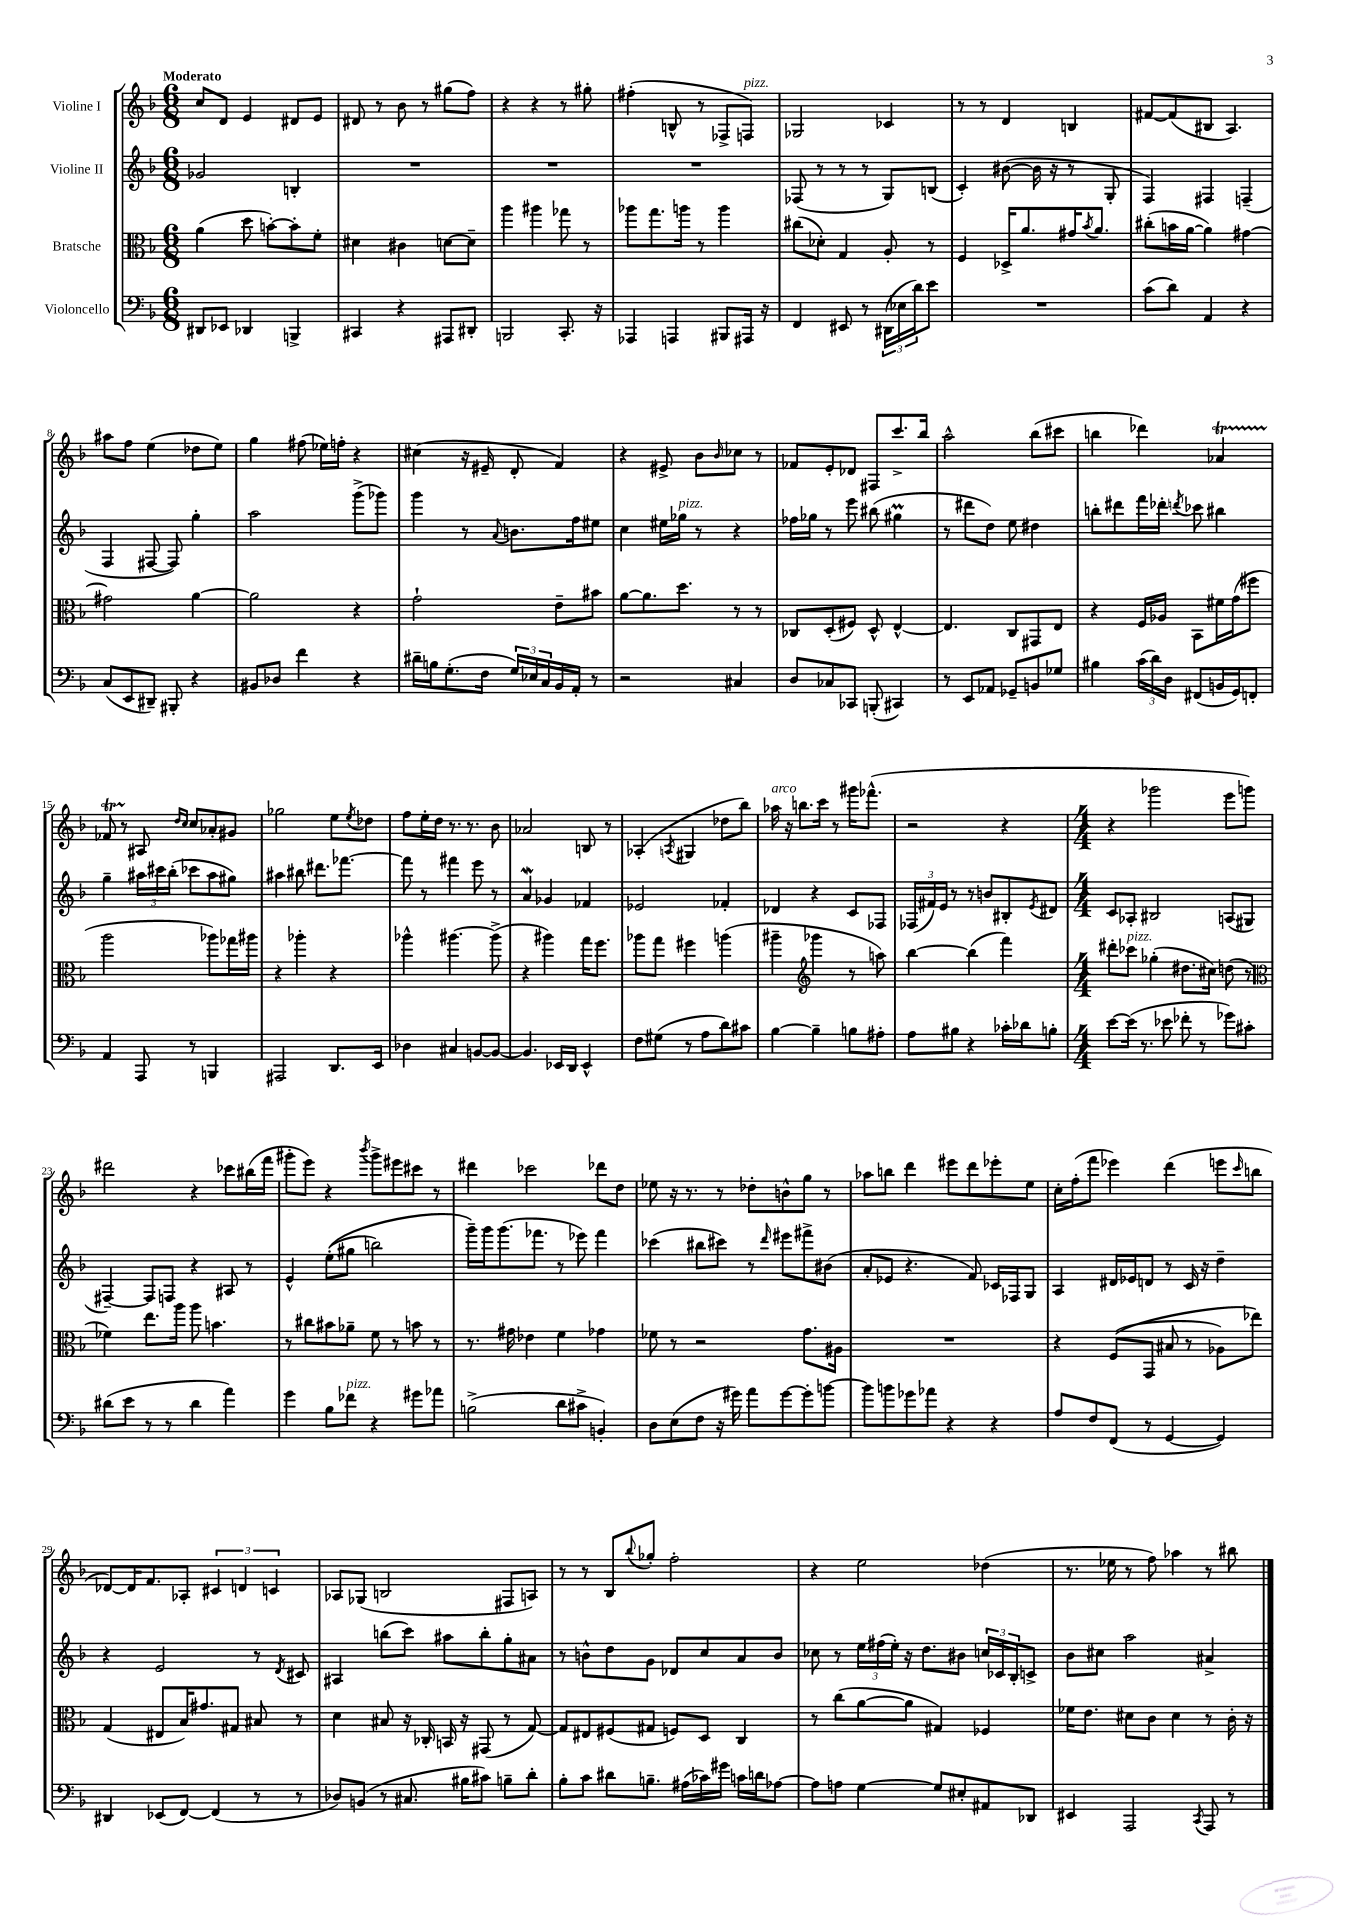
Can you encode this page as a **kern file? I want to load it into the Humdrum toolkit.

**kern	**kern	**kern	**kern
*staff4	*staff3	*staff2	*staff1
*clefF4	*clefC3	*clefG2	*clefG2
*k[b-]	*k[b-]	*k[b-]	*k[b-]
*M6/8	*M6/8	*M6/8	*M6/8
8DD#	(4a	2g-	8cc
8EE-	.	.	8d
4DD-	8dd	.	4e
.	[8b')	.	.
4BBB^	8b']	4B'	8d#
.	8f'	.	8e
=	=	=	=
4CC#	4d#	2.r	8d#
.	.	.	8r
4r	4c#	.	8b-
.	.	.	8r
8AAA#	[8d	.	(8gg#
8DD#'	8d~]	.	8ff)
=	=	=	=
2BBB	4aa	2.r	4r
.	4aa#	.	4r
8.CC'	8gg-	.	8r
.	8r	.	8gg#'
16r	.	.	.
=	=	=	=
4AAA-	8aa-	2.r	(4ff#'
.	8.gg	.	.
4AAA	.	.	8B^^
.	16aa	.	.
.	8r	.	8r
8BBB#	4aa	.	8F-^
16AAA#	.	.	8F)
16r	.	.	.
=	=	=	=
4FF	(8cc#	(8F-	2G-
.	8d-')	8r	.
8EE#	4G	8r	.
8r	.	8r	.
(24DD#	8A'	8G)	4c-
24E-	.	.	.
24d)	.	.	.
8e	8r	(8B	.
=	=	=	=
2.r	4F	4c')	8r
.	.	.	8r
.	16D-^	([8b#	4d
.	8.a	.	.
.	.	16b#]	.
.	.	16r	.
.	16g#	8r	4B
.	8qb-	.	.
.	8.a	.	.
.	.	8G'	.
=	=	=	=
(8c	(8cc#'	4F)	[8f#
8d)	16b	.	(8f#]
.	[16a	.	.
4AA	4a])	4F#	8B#
.	.	.	4.A)
4r	[4g#	(4F~	.
=	=	=	=
(8C	2g#]	4F	8aa#
8EE	.	.	8ff
8DD#~)	.	[8F#	(4ee
8BBB#'	.	8F#])	.
4r	[4a	4gg'	8dd-
.	.	.	8ee)
=	=	=	=
8BB#	2a]	2aa	4gg
8D-	.	.	.
4f	.	.	(8ff#
.	.	.	16ee-)
.	.	.	16ff'
4r	4r	(8ggg^	4r
.	.	8ggg-)	.
=	=	=	=
16d#~	2g`	4ggg	(4cc#
16B	.	.	.
(8.G'	.	.	.
.	.	8r	16r
16F	.	.	16e#~
.	.	8qqa	.
24G)	.	8.b	8d'
24E-	.	.	.
24C	.	.	.
16BB-	8e~	.	4f)
16AA'	.	16ff	.
8r	8b#	8ee#	.
=	=	=	=
2r	[8a	4cc	4r
.	8.a]	.	.
.	.	16ee#	8e#^
.	8.dd	16gg-	.
.	.	8r	8b-
.	.	.	16qqb-
4C#	8r	4r	8cc-
.	8r	.	8r
=	=	=	=
8D	8C-	16ff-	8f-
.	.	16gg-	.
8C-	(8D'	8r	8e'
8CC-	8F#)	8eee	8d-
(8BBB'	8D^^	(8bb#	8F#
4CC#)	[4E^^	4gg#	8.ccc^
.	.	.	16bb-
=	=	=	=
8r	4.E]	8r	2aa^^
8EE	.	8ddd#	.
8AA-	.	8dd)	.
8GG-~	8C	8ee	.
8BB	8GG#	4dd#	(8bb-
8G-	8E	.	8ccc#
=	=	=	=
4B#	4r	8bb'	4bb
.	.	8ddd#	.
(24c	16F	16fff	4ddd-)
24d)	.	.	.
.	16A-	16ddd-'	.
24D	.	.	.
.	.	8qddd	.
(8FF#	8BB-	8ccc-	.
16BB	16f#	4bb#	4a-
16GG)	(16g	.	.
8FF'	8ff#	.	.
=	=	=	=
4AA	2aa	4gg~	8f-
.	.	.	8r
8AAA	.	24aa#	8A#
.	.	24ccc#	.
.	.	(24bb-'	.
.	.	.	16qqdd
.	.	.	16qqcc
8r	.	8ccc-	8cc
4BBB	8aa-)	8aa#	8a-'
.	16gg-	8gg#)	8g#
.	16aa#	.	.
=	=	=	=
2AAA#	4r	4aa#	2gg-
.	4aa-'	8bb#	.
.	.	8.ddd#	.
8.DD	4r	.	8ee
.	.	[8.fff-	.
.	.	.	8qee
.	.	.	8dd-
16EE	.	.	.
=	=	=	=
4D-	4aa-^^	8fff-]	8ff
.	.	8r	16ee'
.	.	.	16dd
4C#	[4.aa#	4fff#	8.r
.	.	.	8.r
[8BB	.	8eee	.
8BB_	(8aa#^]	8r	8b-
=	=	=	=
4.BB]	4r	4a	2a-
.	4aa#)	4g-	.
16EE-	.	.	.
16DD	.	.	.
4EE-^^	16gg	4f-	8B
.	8.ff	.	.
.	.	.	8r
=	=	=	=
8F	8aa-	2e-	(4A-'
(8G#	8gg	.	.
.	.	.	8qA
8r	4ff#	.	4G#
8A	.	.	.
8d)	(4aa	4f-'	8dd-
8c#	.	.	8bb-)
=	=	=	=
[4B-	4aa#~	4d-	16aa-
.	.	.	16r
.	.	.	8.bb
*	*clefG2	*	*
4B-~]	4ggg-	4r	.
.	.	.	16ccc
.	.	.	8r
8B	8r	8c	16ggg#
.	.	.	(8.fff-^^
8A#'	8aa)	8F-	.
=	=	=	=
8A	[4bb-	(24F-	2r
.	.	24f#)	.
.	.	24e	.
8B#	.	8r	.
4r	(4bb-]	8r	.
.	.	8b	.
16c-'	4fff)	8B#'	4r
16d-	.	.	.
.	.	8qe	.
8B'	.	8d#	.
=	=	=	=
*M4/4	*M4/4	*M4/4	*M4/4
[8e	8ddd#'	8c	4r
(16e]	8ccc-	8A-'	.
8.r	.	.	.
.	(4gg-'	2B#	2ggg-
8e-	.	.	.
8f-'	8.dd#	.	.
8r	.	.	.
.	16cc#)	.	.
8g-)	(8dd	(8A	8eee
8c#'	8r	8G#	8ggg)
=	=	=	=
*	*clefC3	*	*
(8d#	4f-)	[4F#~)	2ddd#
8e	.	.	.
8r	8.ee	8F#]	.
8r	.	8F	.
.	16aa	.	.
4d#	8aa	4r	4r
.	4.b	.	.
4a)	.	8A#	8ccc-
.	.	8r	(16bb#
.	.	.	16fff
=	=	=	=
4g	8r	4e^^	8ggg#'
.	8cc#	.	8eee)
8B-	8b#	&((8ee'	4r
8f-	8a-~	8gg#	.
.	.	.	8qbbb-
4r	8f	2bb)	8ggg#^
.	8r	.	8eee#
8g#	8b	.	8ccc#
8a-	8r	.	8r
=	=	=	=
(2B^	8.r	16ggg~&)	4ddd#
.	.	16ggg	.
.	.	(8.ggg	.
.	16g#	.	.
.	4e-	.	2ccc-
.	.	8.fff-	.
8d	4f	8r	.
8c#^	.	8eee-)	.
4BB')	4g-	4fff-	8ddd-
.	.	.	8dd
=	=	=	=
8D	8f-	(4ccc-	8ee-
(8E	8r	.	16r
.	.	.	8.r
8F	2r	8bb#	.
16r	.	8ccc#)	8r
16g#)	.	.	.
8a	.	8r	8dd-'
.	.	16qqddd	.
[8g#	.	8eee#	8b^^
8g#']	8.g	8fff#^	8gg
[8b	.	(8b#	8r
.	16A#	.	.
=	=	=	=
8b]	1r	8a'	8aa-
8b	.	8e-	8bb
8g-	.	4.r	4ddd
8a-	.	.	.
4r	.	.	8eee#
.	.	8f)	8ddd
4r	.	16c-	8eee-'
.	.	16F-	.
.	.	8G	8ee
=	=	=	=
8A	4r	4A	16cc'
.	.	.	(16ff'
8F	.	.	8fff
(8FF	&((8F	16d#	4eee-)
.	.	16e-	.
8r	8GG	8d	.
[4GG	8B#	8r	(4ddd
.	8r	16c	.
.	.	16r	.
4GG])	8A-)	4dd~	8eee
.	.	.	16qqccc
.	8ee-&)	.	8bb
=	=	=	=
4DD#	(4G	4r	[8d-)
.	.	.	16d-]
.	.	.	8.f
(8EE-	8E#	2e	.
[8FF)	16B-)	.	8A-'
.	8.g#	.	.
(4FF]	.	.	6c#
.	8G#	.	.
.	.	.	6d
8r	8B#	8r	.
.	.	.	6c
.	.	8qd	.
8r	8r	8c#	.
=	=	=	=
8D-)	4d	4A#	8A-
(8BB	.	.	(8G-
8r	8B#	(8bb	2B
8.C#	16r	8ccc)	.
.	16C-'	.	.
.	16BB	8aa#	.
16B#	16r	.	.
8c#)	(8GG#	8bb'	.
8B~	8r	8gg'	8F#
8d'	[8G)	8a#	8A)
=	=	=	=
8B-'	8G]	8r	8r
8c	8E#	8b^^	8r
8d#	(8F#	8dd	8B-
.	.	.	8qqbb-
8.B~	8G#	8g	8gg-'
.	8F)	8d-	2ff'
(16A#	.	.	.
16c-)	8D	8cc	.
16g#	.	.	.
16c	4C	8a	.
16d	.	.	.
[8A-	.	8b	.
=	=	=	=
8A-]	8r	8cc-	4r
8A	(8cc	8r	.
[4G	[8a	24ee	2ee
.	.	(24ff#	.
.	.	24ee')	.
.	8a]	16r	.
.	.	8.dd	.
8G]	4G#)	.	.
8E#'	.	8b#	.
8AA#	4F-	24cc	(4dd-
.	.	24c-	.
.	.	24B-'	.
8DD-	.	8c^	.
=	=	=	=
4EE#	16f-	8b-	8.r
.	8.e	.	.
.	.	8cc#	.
.	.	.	16ee-
2AAA	8d#	2aa	8r
.	8c	.	8ff)
.	4d#	.	4aa-
8qCC	.	.	.
8AAA	8r	4a#^	8r
8r	16c'	.	8bb#
.	16r	.	.
==	==	==	==
*-	*-	*-	*-
